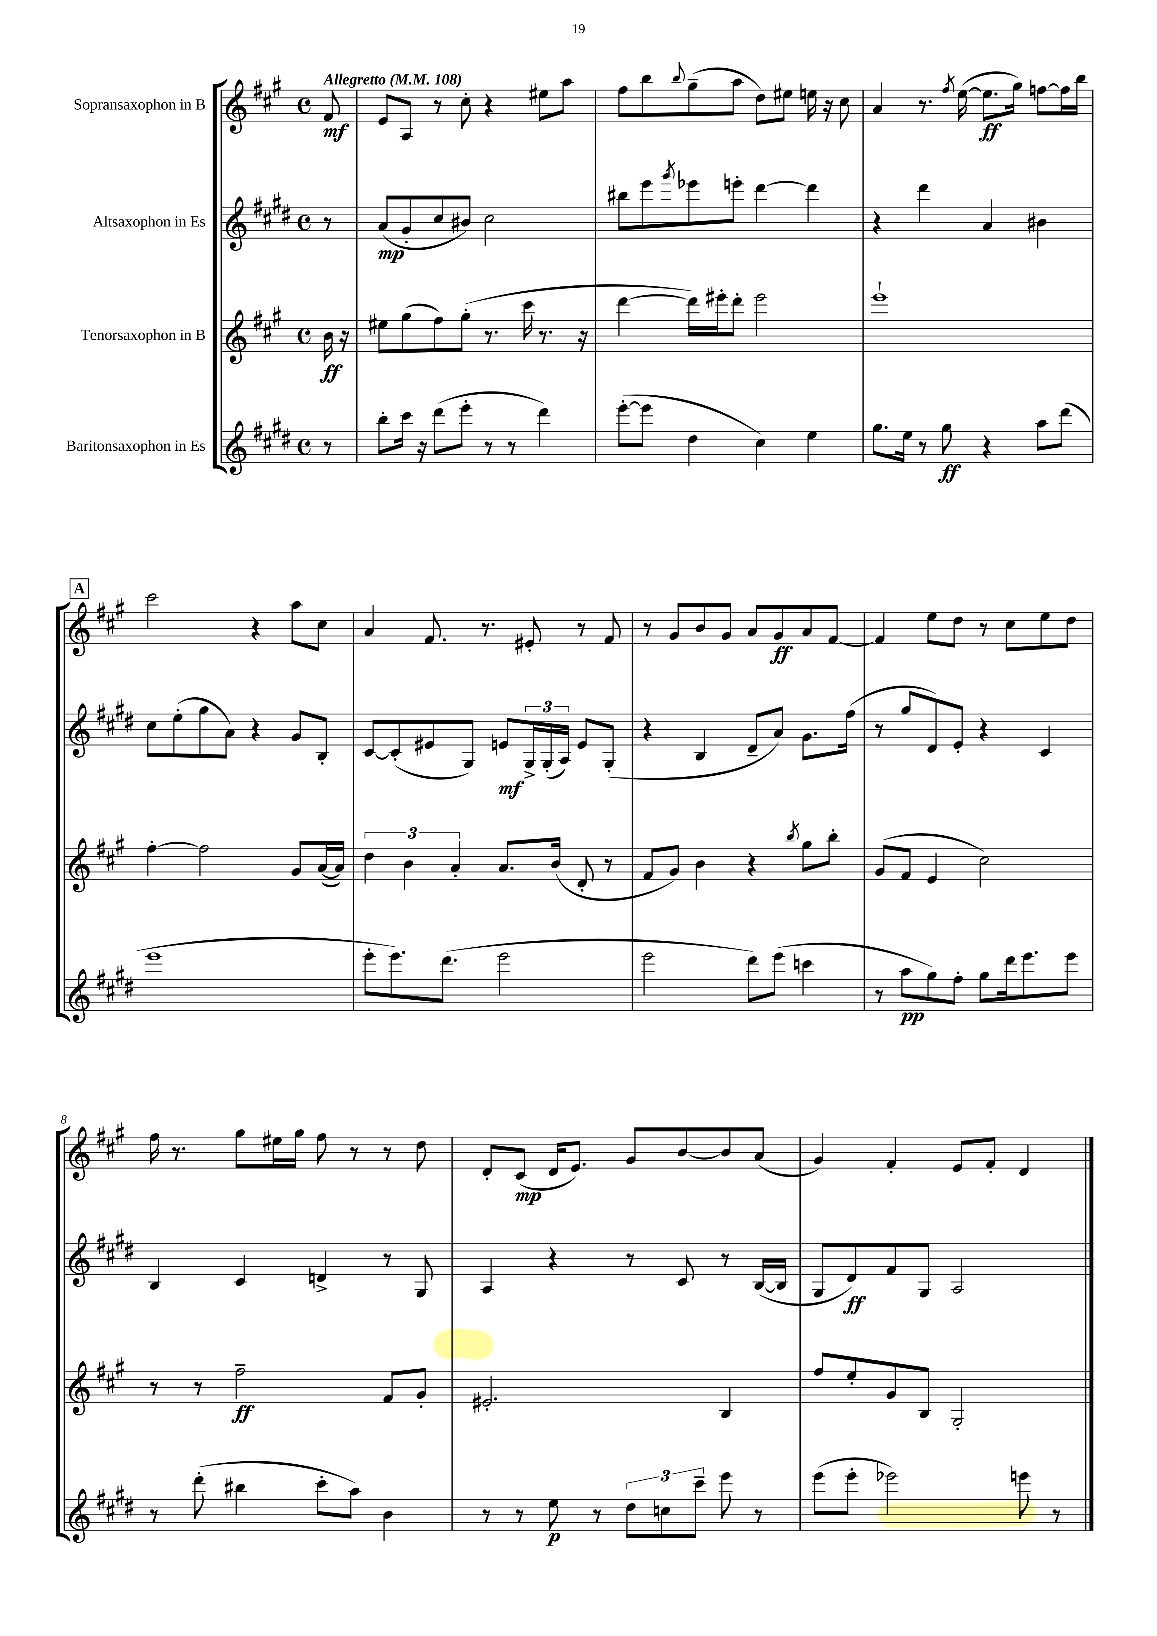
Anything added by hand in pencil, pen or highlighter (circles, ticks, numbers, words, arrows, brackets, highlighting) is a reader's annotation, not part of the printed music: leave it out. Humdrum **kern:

**kern	**kern	**kern	**kern
*staff4	*staff3	*staff2	*staff1
*clefG2	*clefG2	*clefG2	*clefG2
*k[f#c#g#d#]	*k[f#c#g#]	*k[f#c#g#d#]	*k[f#c#g#]
*M4/4	*M4/4	*M4/4	*M4/4
*met(c)	*met(c)	*met(c)	*met(c)
*MM108	*MM108	*MM108	*MM108
8r	16b	8r	8f#
.	16r	.	.
=	=	=	=
8bb'	8ee#	(8a	8e
16ccc#	(8gg#	8g#'	8A
16r	.	.	.
(8ddd#	8ff#)	8cc#	8r
8eee'	(8gg#'	8b#)	8cc#'
8r	8.r	2cc#	4r
8r	.	.	.
.	16ccc#	.	.
4ddd#)	8.r	.	8ee#
.	.	.	8aa
.	16r	.	.
=	=	=	=
([8eee'	[4ddd	8bb#	8ff#
8eee]	.	8eee	8bb
.	.	8qggg#	8qqbb
4dd#	16ddd])	8eee-	(8gg#~
.	16eee#'	.	.
.	8ddd'	8eee'	8aa
4cc#)	2eee#	[4ddd#	8dd)
.	.	.	8ee#
4ee	.	4ddd#]	16ee
.	.	.	16r
.	.	.	8cc#
=	=	=	=
8.gg#	1eee`	4r	4a
16ee	.	.	.
8r	.	4ddd#	8.r
8gg#	.	.	.
.	.	.	8qff#
.	.	.	([16ee
4r	.	4a	8.ee]
.	.	.	16gg#)
8aa	.	4b#	[8ff
(8ddd#	.	.	16ff]
.	.	.	16bb
=	=	=	=
1eee	[4ff#'	8cc#	2ccc#
.	.	(8ee'	.
.	2ff#]	8gg#	.
.	.	8a)	.
.	.	4r	4r
.	8g#	8g#	8aa
.	([16a	8B'	8cc#
.	16a])	.	.
=	=	=	=
8eee'	6dd	[8c#	4a
8.eee)	.	(8c#']	.
.	6b	.	.
.	.	8e#	8.f#
(8.ddd#	.	.	.
.	6a'	.	.
.	.	8G#)	.
.	.	.	8.r
2eee	8.a	8e	.
.	.	24G#^	8e#'
.	.	(24G#'	.
.	(16b	.	.
.	.	24A)	.
.	8d'	8e	8r
.	8r	(8G#'	8f#
=	=	=	=
2eee	8f#	4r	8r
.	8g#)	.	8g#
.	4b	4B	8b
.	.	.	8g#
8ddd#)	4r	8d#~	8a
(8eee	.	8a)	8g#
.	8qbb	.	.
4ccc	8gg#	8.g#	8a
.	8bb'	.	[8f#
.	.	(16ff#	.
=	=	=	=
8r	(8g#	8r	4f#]
8aa	8f#	8gg#	.
8gg#)	4e	8d#)	8ee
8ff#'	.	8e'	8dd
8gg#	2cc#)	4r	8r
16ddd#	.	.	8cc#
8.eee	.	.	.
.	.	4c#	8ee
8eee	.	.	8dd
=	=	=	=
8r	8r	4B	16ff#
.	.	.	8.r
(8ddd#'	8r	.	.
4bb#	2ff#~	4c#	8gg#
.	.	.	16ee#
.	.	.	16gg#
8ccc#'	.	4d^	8ff#
8aa)	.	.	8r
4b	8f#	8r	8r
.	8g#'	8G#	8dd
=	=	=	=
8r	2.e#'	4A	8d'
8r	.	.	(8c#
8ee	.	4r	16d
.	.	.	8.e)
8r	.	.	.
12dd#	.	8r	8g#
12cc	.	.	.
.	.	8c#	[8b
12ccc#~	.	.	.
8eee	4B	8r	8b]
8r	.	([16B	(8a
.	.	16B]	.
=	=	=	=
(8eee	8ff#	8G#	4g#)
8eee'	8ee'	8d#)	.
2eee-)	8g#	8f#	4f#'
.	8B	8G#	.
.	2G#'	2A	8e
.	.	.	8f#'
8eee	.	.	4d
8r	.	.	.
==	==	==	==
*-	*-	*-	*-
